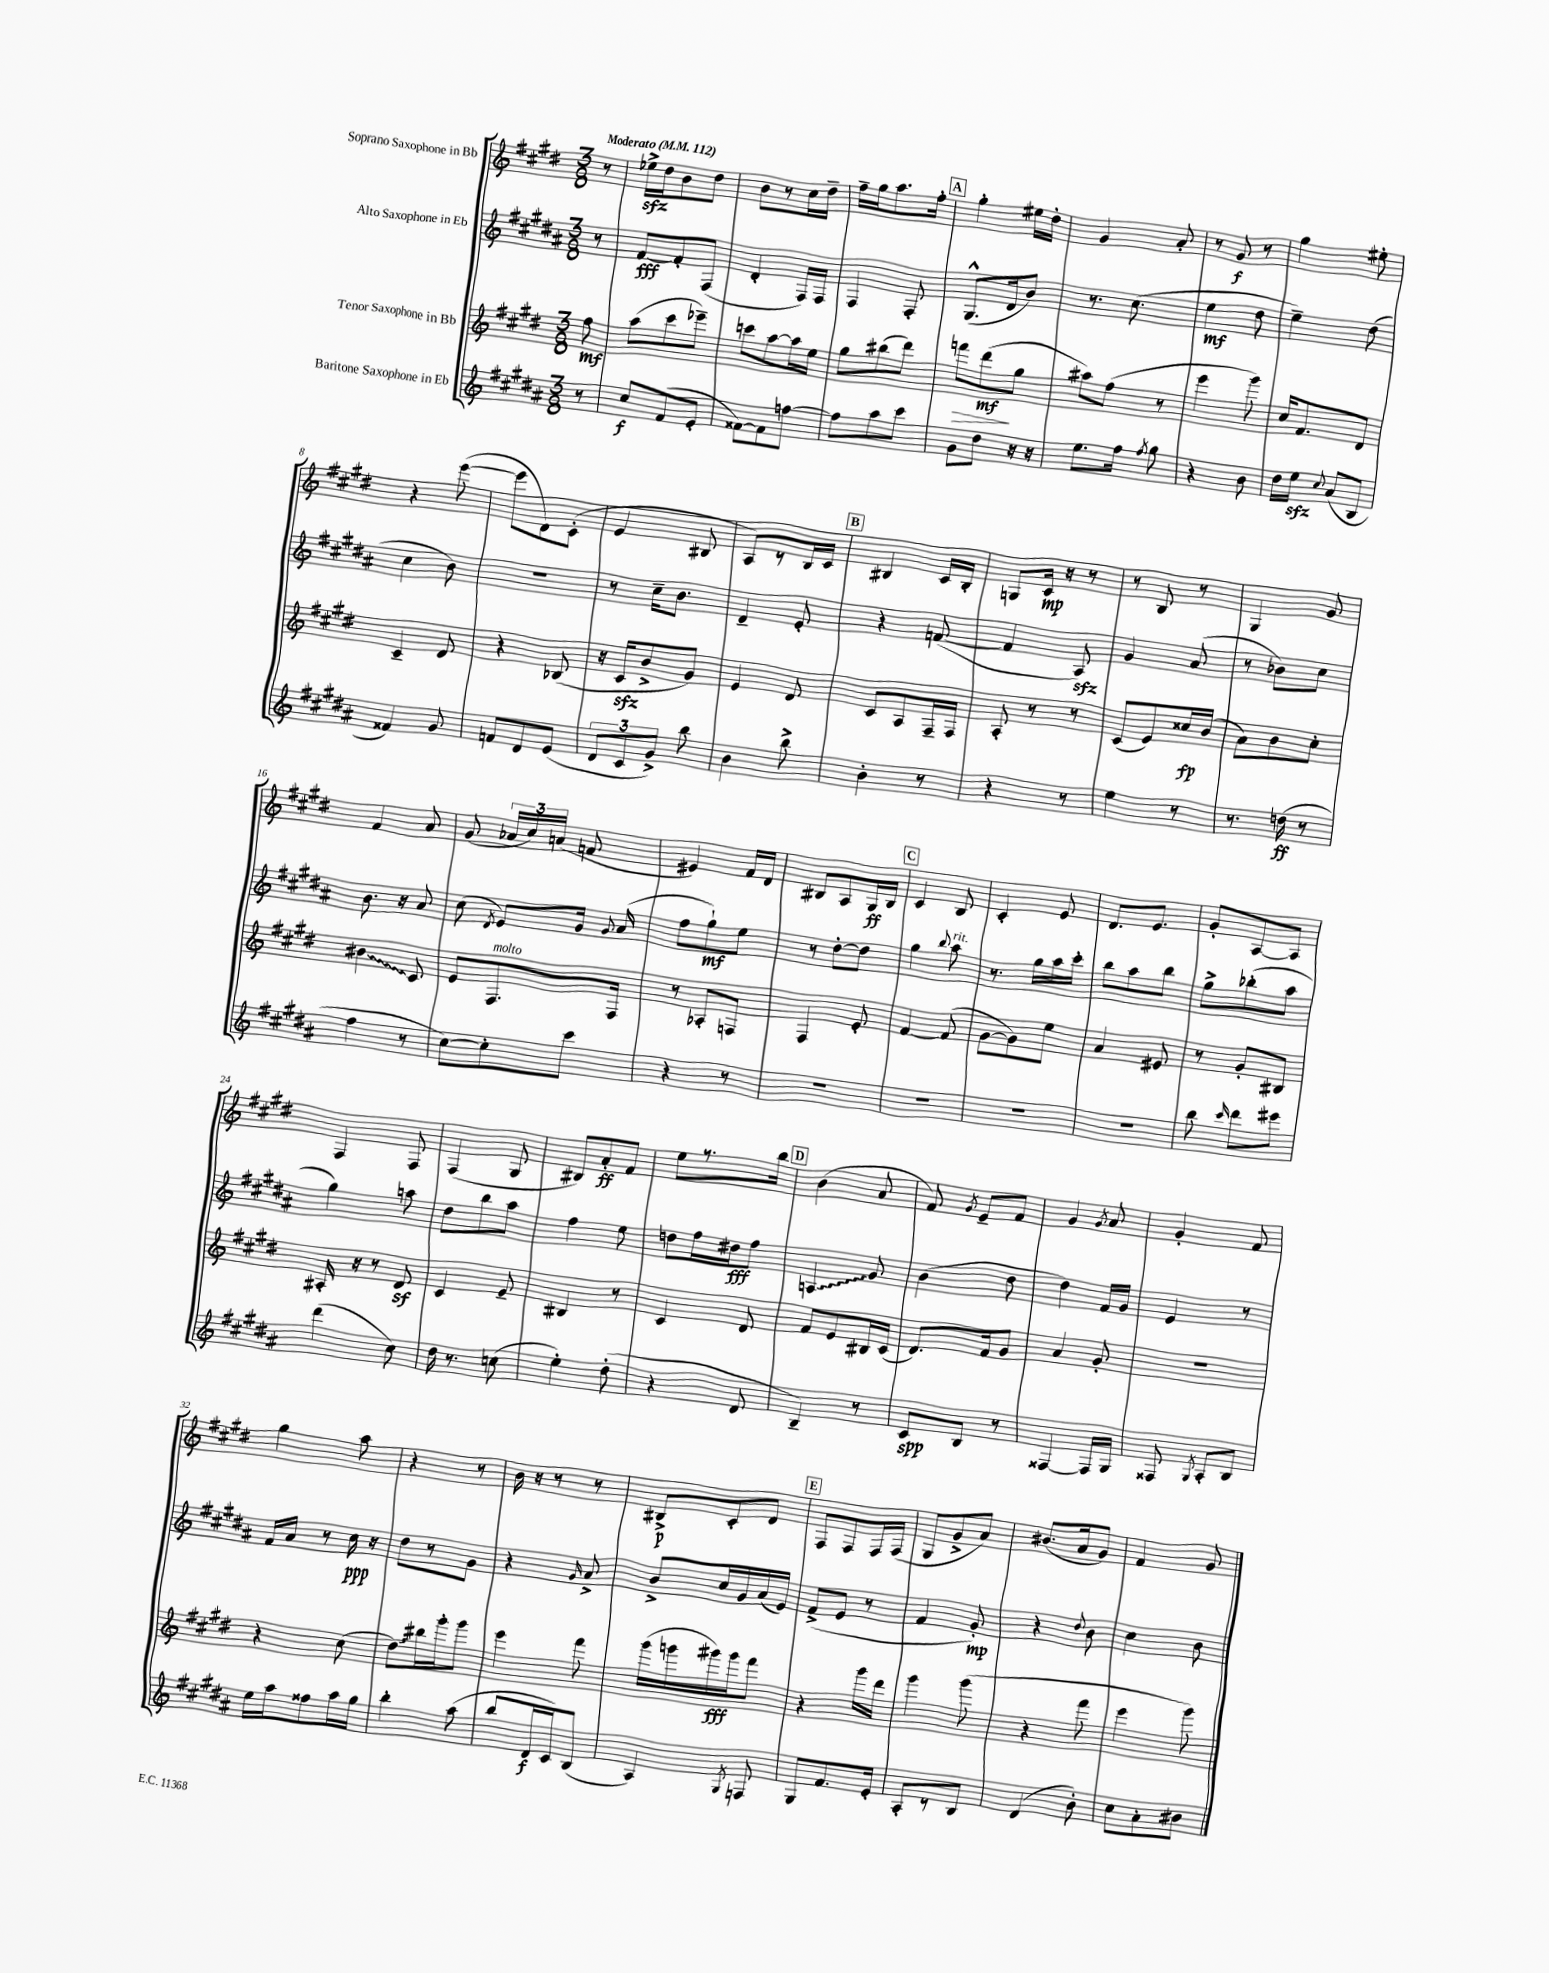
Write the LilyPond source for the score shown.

<<
\new StaffGroup <<
\new Staff = "s0" \with { instrumentName = "Soprano Saxophone in Bb" } {
    \clef treble \key e \major \numericTimeSignature \time 3/8 \partial 8 \tempo "Moderato" 4 = 112
    \autoBeamOff r8 |
    ees''16[->\sfz dis''16 b'8 dis''8] |
    b'8[ r8 cis''16 dis''16]-- |
    fis''16[-- gis''16 a''8. fis''16]-. |
    \mark \markup { \box "A" } gis''4-. eis''16[ dis''16]-. |
    gis'4 a'8-. |
    r8 gis'8\f r8 |
    gis''4 eis''8-. |
    r4 e'''8~( |
    e'''8[ dis'8) cis'8]-.( |
    e'4 bis8 |
    a8[) r8 b16 cis'16] |
    \mark \markup { \box "B" } bis4 cis'16[ bis16]-. |
    g8[ cis'16]\mp r16 r8 |
    r8 b8 r8 |
    gis4 gis'8 |
    fis'4 a'8 |
    gis'8( \tuplet 3/2 { aes'16[ cis''16) a'16]( } f'8 |
    eis'4) fis'16[ dis'16] |
    bis8[ a8 gis16\ff bis16] |
    \mark \markup { \box "C" } cis'4 b8 |
    cis'4-. e'8 |
    dis'8.[ e'8.] |
    gis'8[-. a8~ a8] |
    fis4 fis8 |
    fis4( gis8 |
    bis8[) a'8-.\ff fis'8] |
    e''8[ r8. b''16] |
    \mark \markup { \box "D" } b'4( a'8 |
    fis'8) \acciaccatura { gis'8 } e'8[-- fis'8] |
    gis'4 \acciaccatura { gis'8 } a'8 |
    gis'4-. fis'8 |
    gis''4 a''8 |
    r4 r8 |
    b'16 r16 r8 r8 |
    bis8[->\p cis'8-. dis'8] |
    \mark \markup { \box "E" } fis8[ fis8 fis16 fis16]( |
    gis8[ gis'8-> a'8]) |
    bis'8.[( a'16 gis'8]) |
    fis'4 gis'8 \bar "|." |
}
\new Staff = "s1" \with { instrumentName = "Alto Saxophone in Eb" } {
    \clef treble \key b \major \numericTimeSignature \time 3/8 \partial 8
    \autoBeamOff r8 |
    fis'8[~\fff fis'8-. fis8]( |
    dis'4-. fis16[) fis16] |
    fis4 fis8-. |
    \mark \markup { \box "A" } gis8.[-^( dis'16 b'8]) |
    r8. cis''8.( |
    e''4\mf dis''8 |
    e''4--) dis''8( |
    cis''4 b'8) |
    R4. |
    r8 cis''16[-- b'8.] |
    dis'4-- e'8-. |
    \mark \markup { \box "B" } r4 f'8~( |
    f'4 ais8\sfz) |
    gis'4 ais'8( |
    r8 bes'8[) cis''8] |
    b'8. r16 ais'8 |
    cis''8( \acciaccatura { dis'8 } e'8[) gis'16] \appoggiatura { gis'8 } ais'16( |
    fis''8[ gis''8-!\mf) e''8] |
    r8 dis''8[~-. dis''8] |
    \mark \markup { \box "C" } gis''4 \appoggiatura { b''8 } ais''8^\markup { \italic "rit." } |
    r8. gis''16[ ais''16 cis'''16]-. |
    b''8[ ais''8 b''8] |
    gis''8[-> bes''8-.( ais''8] |
    gis''4) a''8 |
    dis''8[ b''8 ais''8] |
    fis''4 e''8 |
    d''8[ fis''16 dis''16\fff fis''8] |
    \mark \markup { \box "D" } \once \override Glissando.style = #'zigzag a4\glissando gis'8 |
    b'4( dis''8 |
    dis''4) fis'16[ gis'16] |
    e'4 r8 |
    fis'16[ ais'16] r8 cis''16\ppp r16 |
    dis''8[ r8 gis'8] |
    r4 \grace { gis'16 } ais'8-> |
    b'8[-> cis''16 gis'16 ais'16( e'16]) |
    \mark \markup { \box "E" } fis'8[->( e'8] r8 |
    fis'4 gis'8-.\mp) |
    r4 \appoggiatura { dis''8 } b'8 |
    cis''4 b'8 \bar "|." |
}
\new Staff = "s2" \with { instrumentName = "Tenor Saxophone in Bb" } {
    \clef treble \key e \major \numericTimeSignature \time 3/8 \partial 8
    \autoBeamOff fis''8\mf |
    a''8[( cis'''8 ees'''8]--) |
    c'''8[ a''8~ a''16 e''16] |
    gis''8[ bis''8( dis'''8]) |
    \mark \markup { \box "A" } f'''8[\> dis'''8\mf\!( gis''8] |
    ais''8[) fis''8]( r8 |
    e'''4 gis'''8) |
    cis''16[ fis'8. dis'8] |
    cis'4-- dis'8 |
    r4 bes8( |
    r16 cis'16[\sfz b'8-> gis'8]) |
    e'4 dis'8 |
    \mark \markup { \box "B" } cis'8[ a8 fis16-- fis16] |
    a8-. r8 r8 |
    cis'8[( e'8) cisis''16\fp b'16]( |
    a'8[) b'8 cis''8]-. |
    \once \override Glissando.style = #'zigzag bis'4\glissando cis'8 |
    e'8[ fis8.^\markup { \italic "molto" } fis16] |
    r8 aes8[-. f8] |
    fis4 e'8-. |
    \mark \markup { \box "C" } fis'4~ fis'8( |
    gis'8[~ gis'8) e''8] |
    a'4 eis'8 |
    r8 gis'8[-. bis8] |
    ais16-. r16 r8 dis'8\sf |
    cis'4 e'8-- |
    bis4 r8 |
    cis'4 dis'8 |
    \mark \markup { \box "D" } fis'8[ e'8 bis16 cis'16]( |
    dis'8.[) fis'16 gis'8] |
    a'4 gis'8-. |
    R4. |
    r4 cis''8( |
    \once \override Glissando.style = #'zigzag dis''8[\glissando) bis''16 gis'''16-. gis'''8] |
    e'''4 fis'''8 |
    gis'''16[( g'''16 gis'''16\fff) gis'''16 fis'''8] |
    \mark \markup { \box "E" } r4 gis'''16[ dis'''16] |
    gis'''4 gis'''8( |
    r4 fis'''8 |
    e'''4 gis'''8) \bar "|." |
}
\new Staff = "s3" \with { instrumentName = "Baritone Saxophone in Eb" } {
    \clef treble \key b \major \numericTimeSignature \time 3/8 \partial 8
    \autoBeamOff r8 |
    cis''8[\f fis'8( e'8]-. |
    fisis'8[~) fisis'8 f''8]~ |
    f''8[ ais''8 cis'''8] |
    \mark \markup { \box "A" } gis'8[ dis''8] r16 r16 |
    e''8.[ fis''16] \acciaccatura { fis''8 } gis''8 |
    r4 b'8 |
    dis''16[ e''16]\sfz \appoggiatura { cis''8 } ais'8[( b8] |
    fisis'4) gis'8 |
    f'8[ dis'8 e'8]( |
    \tuplet 3/2 { dis'8[ cis'8 gis'8]->) } b''8 |
    b'4 b''8-> |
    \mark \markup { \box "B" } b'4-. r8 |
    r4 r8 |
    e''4 r8 |
    r8. d''16\ff( r8 |
    fis''4 r8 |
    cis''8[~) cis''8-. cis'''8] |
    r4 r8 |
    R4. |
    \mark \markup { \box "C" } R4. |
    R4. |
    R4. |
    b''8 \grace { cis'''16 } dis'''8[ eis'''8] |
    dis'''4( cis''8) |
    dis''16 r8. c''8( |
    e''4-.) dis''8-.( |
    r4 dis'8 |
    \mark \markup { \box "D" } b4--) r8 |
    cis'8[\spp b8] r8 |
    fisis4~ fisis16[ gis16] |
    fisis8 \acciaccatura { gis8 } ais8[-. b8] |
    e''16[ ais''16 fisis''8 ais''16 gis''16] |
    b''4-. ais''8( |
    b''8[ dis'16\f cis'16) b8]( |
    ais4) \acciaccatura { gis8 } f8 |
    \mark \markup { \box "E" } gis8[ fis'8. e'16]-. |
    ais8[-. r8 b8] |
    dis'4( b'8-.) |
    cis''8[ ais'8-. bis'8] \bar "|." |
}
>>
>>
